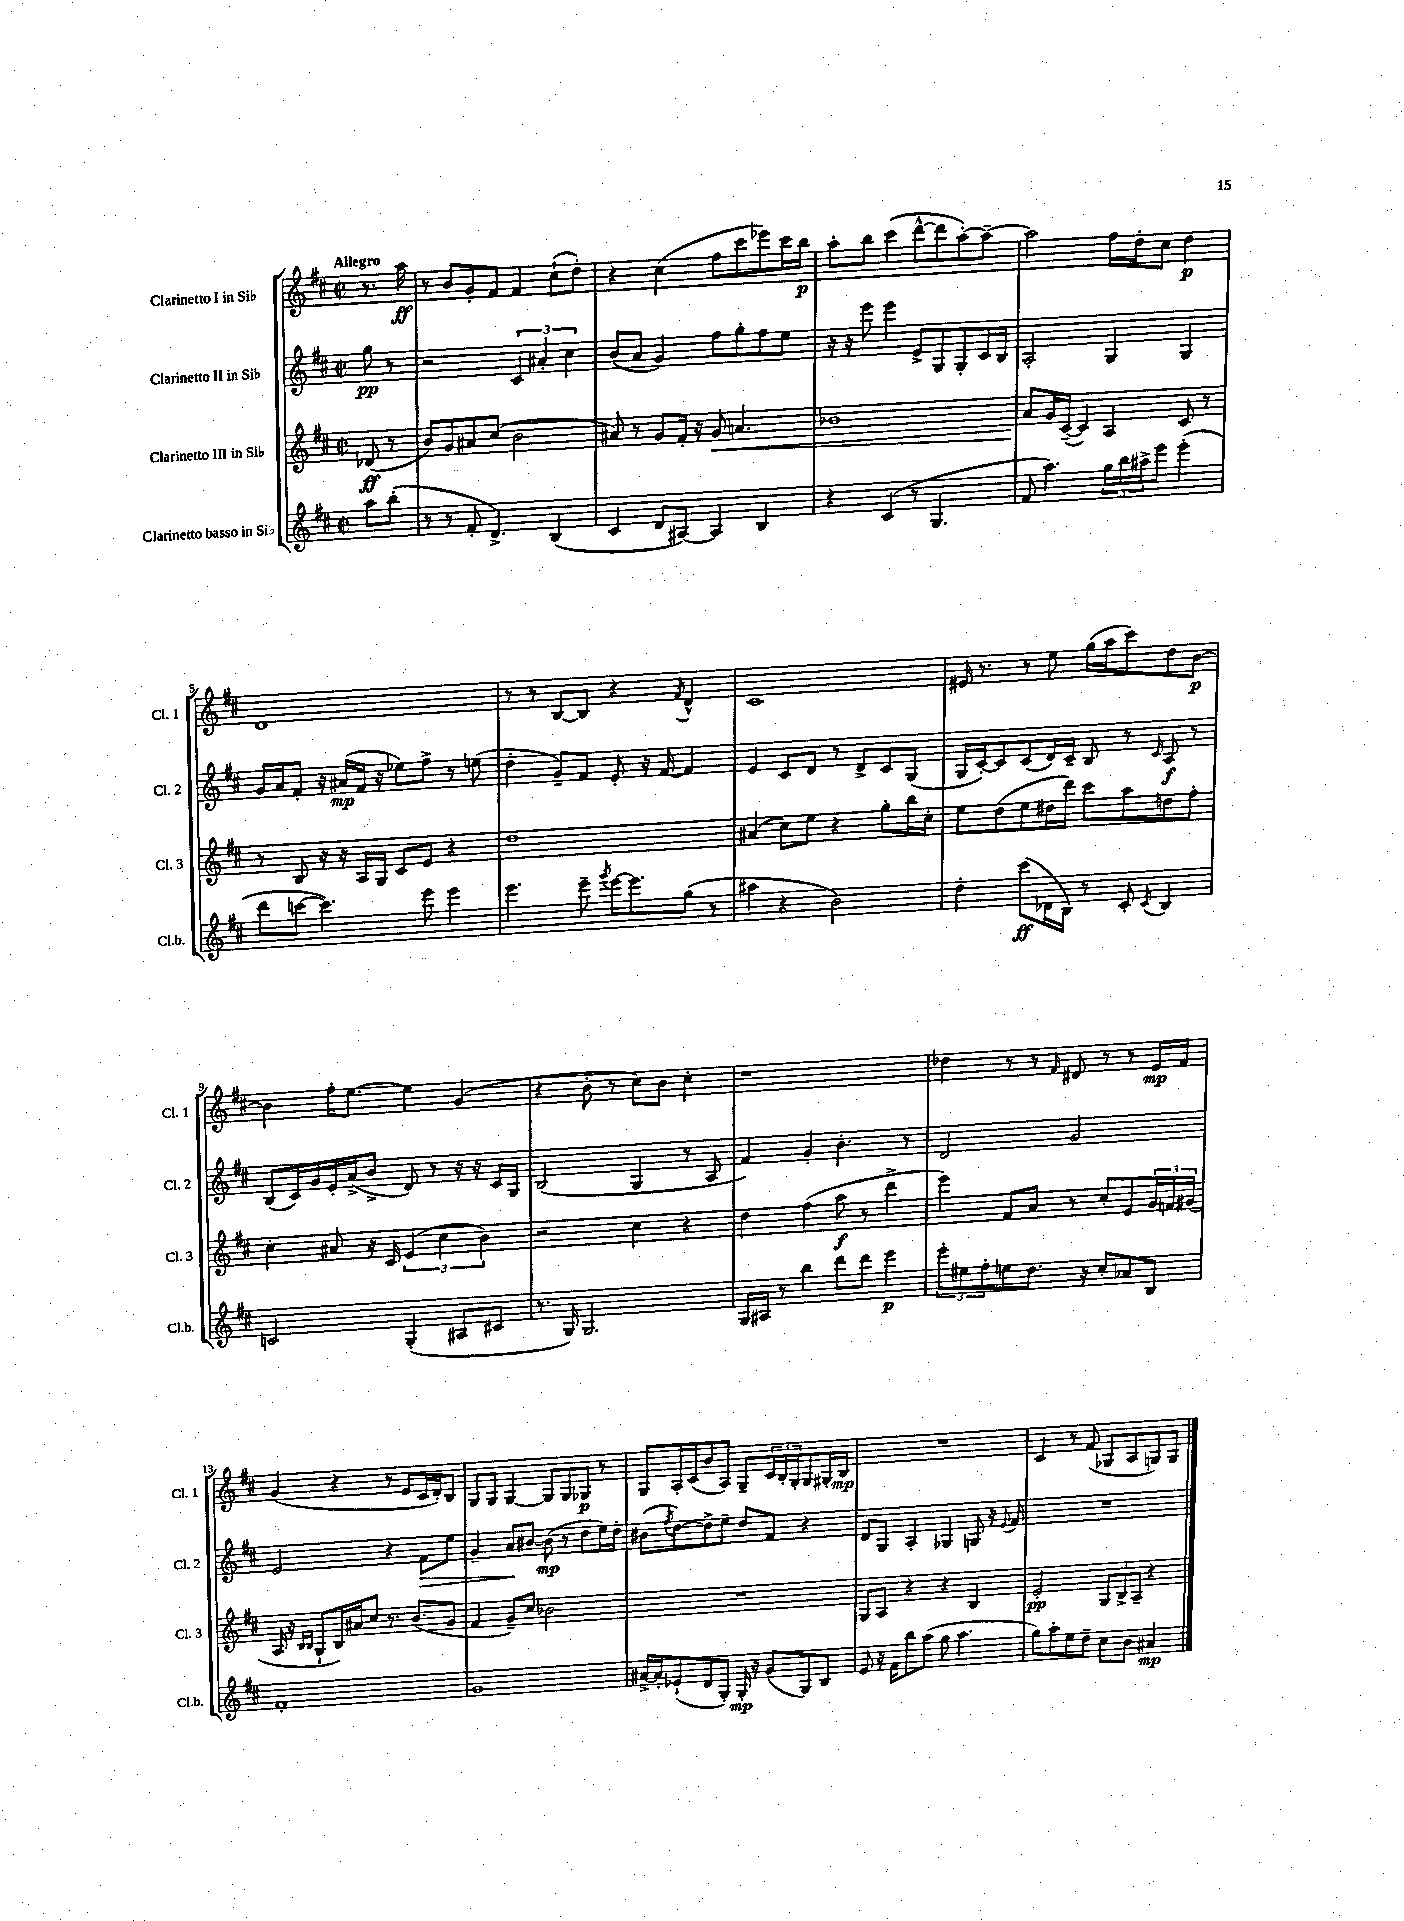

**kern	**kern	**kern	**kern
*staff4	*staff3	*staff2	*staff1
*clefG2	*clefG2	*clefG2	*clefG2
*k[f#c#]	*k[f#c#]	*k[f#c#]	*k[f#c#]
*M2/2	*M2/2	*M2/2	*M2/2
*met(c|)	*met(c|)	*met(c|)	*met(c|)
8aa\L	(8d-/	8gg\	8.r
(8bb'\J	8r	8r	.
.	.	.	16aa\
=	=	=	=
8r	8b/L)	2r	8r
8r	8g/	.	8b/L
8f#'/	8a#/	.	8g'/
4.d^/)	(8cc#/J	.	8f#/J
.	2b\	6c#/	4f#/
.	.	6a#'/	.
(4B/	.	.	(8cc#`\L
.	.	6cc#\	.
.	.	.	8dd'\J)
=	=	=	=
4c#/	8a#/)	(8b/L	4r
.	8r	8a/J	.
8d/L	8g/L	4g/)	(4cc#\
[8A#/J)	16f#'/Jk	.	.
.	16r	.	.
4A#/]	8g/	8ff#\L	8ff#\L
.	4.a/	8gg'\	8ccc#\
4B/	.	8ff#\	8eee-\)
.	.	8ee\J	16ccc#\L
.	.	.	16bb\JJ
=	=	=	=
4r	1b-	16r	8aa'\L
.	.	16r	.
.	.	8eee\	8bb\J
(4c#/	.	4eee\	(4ccc#\
8r	.	8e^/L	[8ddd^^\L
4.G/	.	8G/	8ddd\]
.	.	8G'/	[8aa'\)
.	.	16c#/L	8aa~\_J
.	.	16B/JJ	.
=	=	=	=
8f#/	8a/L	2A'/	2aa\]
4.aa\)	16g/L	.	.
.	([16c#~/JJ	.	.
.	4c#/])	.	.
24gg\LL	4A/	4G/	16ff#\LL
24bb\	.	.	.
.	.	.	16dd'\J
24aa#^\J	.	.	.
8eee\J	.	.	8cc#\J
(4eee'\	8c#/	4G/	4dd\
.	8r	.	.
=	=	=	=
8ddd\L	8r	16g/LL	1d
.	.	16a/J	.
[8ccc\J	8B/	8f#'/J	.
4.ccc\])	16r	16r	.
.	16r	(16a#/LL	.
.	16A/LL	16f#/JJ	.
.	16G/JJ	16r	.
.	8c#/L	8ee-\L)	.
8eee\	8e/J	8ff#^\J	.
4eee\	4r	8r	.
.	.	(8ee\	.
=	=	=	=
4.eee\	1dd	4dd'\	8r
.	.	.	8r
.	.	8g~/L)	[8B/L
8eee~\	.	8f#/J	8B/]J
8qggg/	.	.	.
[16eee\LK	.	8e'/	4r
8.eee\]	.	.	.
.	.	16r	.
.	.	[16f#/	.
.	.	.	8qf#/
(8gg\J	.	4f#/]	4d^^/
8r	.	.	.
=	=	=	=
4aa#\	(4a#/	4e/	1c#
4r	8cc#\L)	8c#/L	.
.	8ee\J	8d/J	.
2b\)	4r	8r	.
.	.	8d^/L	.
.	8gg'\L	8c#/	.
.	16bb\L	(8G/J	.
.	16cc#'\JJ	.	.
=	=	=	=
4dd'\	8ee\L	16G/LL	16e#/
.	.	[16c#'/J)	8.r
.	(8dd\	8c#/]	.
(8ccc#\L	8ee\	(8c#/	8r
16d-\L	16dd#\L	16d/L)	8ee\
16B\JJ)	16ddd\JJ)	16c#~/JJ	.
8r	8ccc#\L	8B/	(16gg\LL
.	.	.	16aa\J
8c#'/	8aa\	8r	8ccc#\)
8qc#/	.	16qqc#/	.
4B/	8dd\	8A/	8dd\
.	8ff#'\J	8r	[8b\J
=	=	=	=
2c/	4cc#'\	(8B/L	4b\]
.	.	16c#/L)	.
.	.	16g/	.
.	8a#/	16e'/	16ff#'\LK
.	.	(16a^/J	[8.ee\J
.	16r	8b^/J	.
.	16c#/	.	.
(4G'/	(6e/	8d/)	4ee\]
.	.	8r	.
.	6cc#\	.	.
8A#/L	.	16r	(4g/
.	.	16r	.
.	6b\)	.	.
8c#/J	.	16c#/LL	.
.	.	16G/JJ	.
=	=	=	=
8.r	2r	(2B/	4r
16G/)	.	.	.
2.G/	.	.	8b'\
.	.	.	8r
.	4cc#\	4G/	8cc#\L)
.	.	.	8b\J
.	4r	8r	4cc#'\
.	.	8A/	.
=	=	=	=
16G/LL	4dd\	4f#/)	1r
16A#/JJ	.	.	.
8r	.	.	.
4bb\	(4ff#\	4g'/	.
8ddd\L	8aa\	4.b'\	.
8ddd\J	8r	.	.
4eee\	4ddd^\	.	.
.	.	8r	.
=	=	=	=
12eee'\L	4eee\)	2d/	4dd-\
12ee#\	.	.	.
12ff#'\	.	.	.
8ee\	8f#/L	.	8r
8.dd\J	8a/J	.	8r
.	.	.	16qqf#/
.	8r	2g/	8d#/
16r	.	.	.
8cc#'/L	8cc#'/L	.	8r
8a-/	8e/	.	8r
8B/J	24g/L	.	16e/LL
.	24f/	.	.
.	.	.	16f#/JJ
.	(24g#/JJ	.	.
=	=	=	=
1f#'	16A/	2e/	(4g/
.	16r	.	.
.	16qqB/LL	.	.
.	16qqB/JJ	.	.
.	8G`/L	.	.
.	16B/L)	.	4r
.	16a#/J	.	.
.	8cc#/J	.	.
.	8.r	4r	8r
.	.	.	8e/L
.	(8.b/L	.	.
.	.	8f#\L	16c#/L
.	.	.	16d'/J)
.	8g/J	8ee\J	8B/J
=	=	=	=
1g	4f#/	4g~/	8G/L
.	.	.	8G/J
.	8g~/L)	8a/L	[4G/
.	8cc#/J	[8b#/J	.
.	2b-\	(8b#\]	8G/]L
.	.	8r	8G/
.	.	8dd\L	8G-/J
.	.	16ee\L)	8r
.	.	16dd'\JJ	.
=	=	=	=
[16a#^/LL	1r	(8b#\L	8G/L
16a#'/]J	.	.	.
.	.	8qff#/	.
(8e-`/	.	[8dd\)	16A'/L
.	.	.	(16c#/J
8d/	.	8dd^\]	8b/
8G'/J)	.	8ee~\J	8A/J)
16G'/	.	8dd/L	8G~/L
16r	.	.	.
(8g/L	.	8f#/J	24c#/L
.	.	.	24B'/
.	.	.	24G'/J
8G/)	.	4r	8G/
8B/J	.	.	16G#'/L
.	.	.	16B/JJ
=	=	=	=
8e/	8G/L	8d/L	1r
16r	8A/J	8G/J	.
16f#\LK	.	.	.
8bb\	4r	4A'/	.
(8aa\J	.	.	.
8gg\	4r	4G-/	.
4.aa\	.	.	.
.	4B/	8G/	.
.	.	16r	.
.	.	8qqe/	.
.	.	16f#/	.
=	=	=	=
8gg\L)	2e'/	1r	4c#/
8aa'\	.	.	.
8ee\	.	.	8r
8dd~\J	.	.	(8f#/
8cc#\L	12G/L	.	8G-/L
.	12B^/	.	.
8b\J	.	.	8A/
.	12A~/J	.	.
4a#/	4r	.	8G/)
.	.	.	8G/J
==	==	==	==
*-	*-	*-	*-
